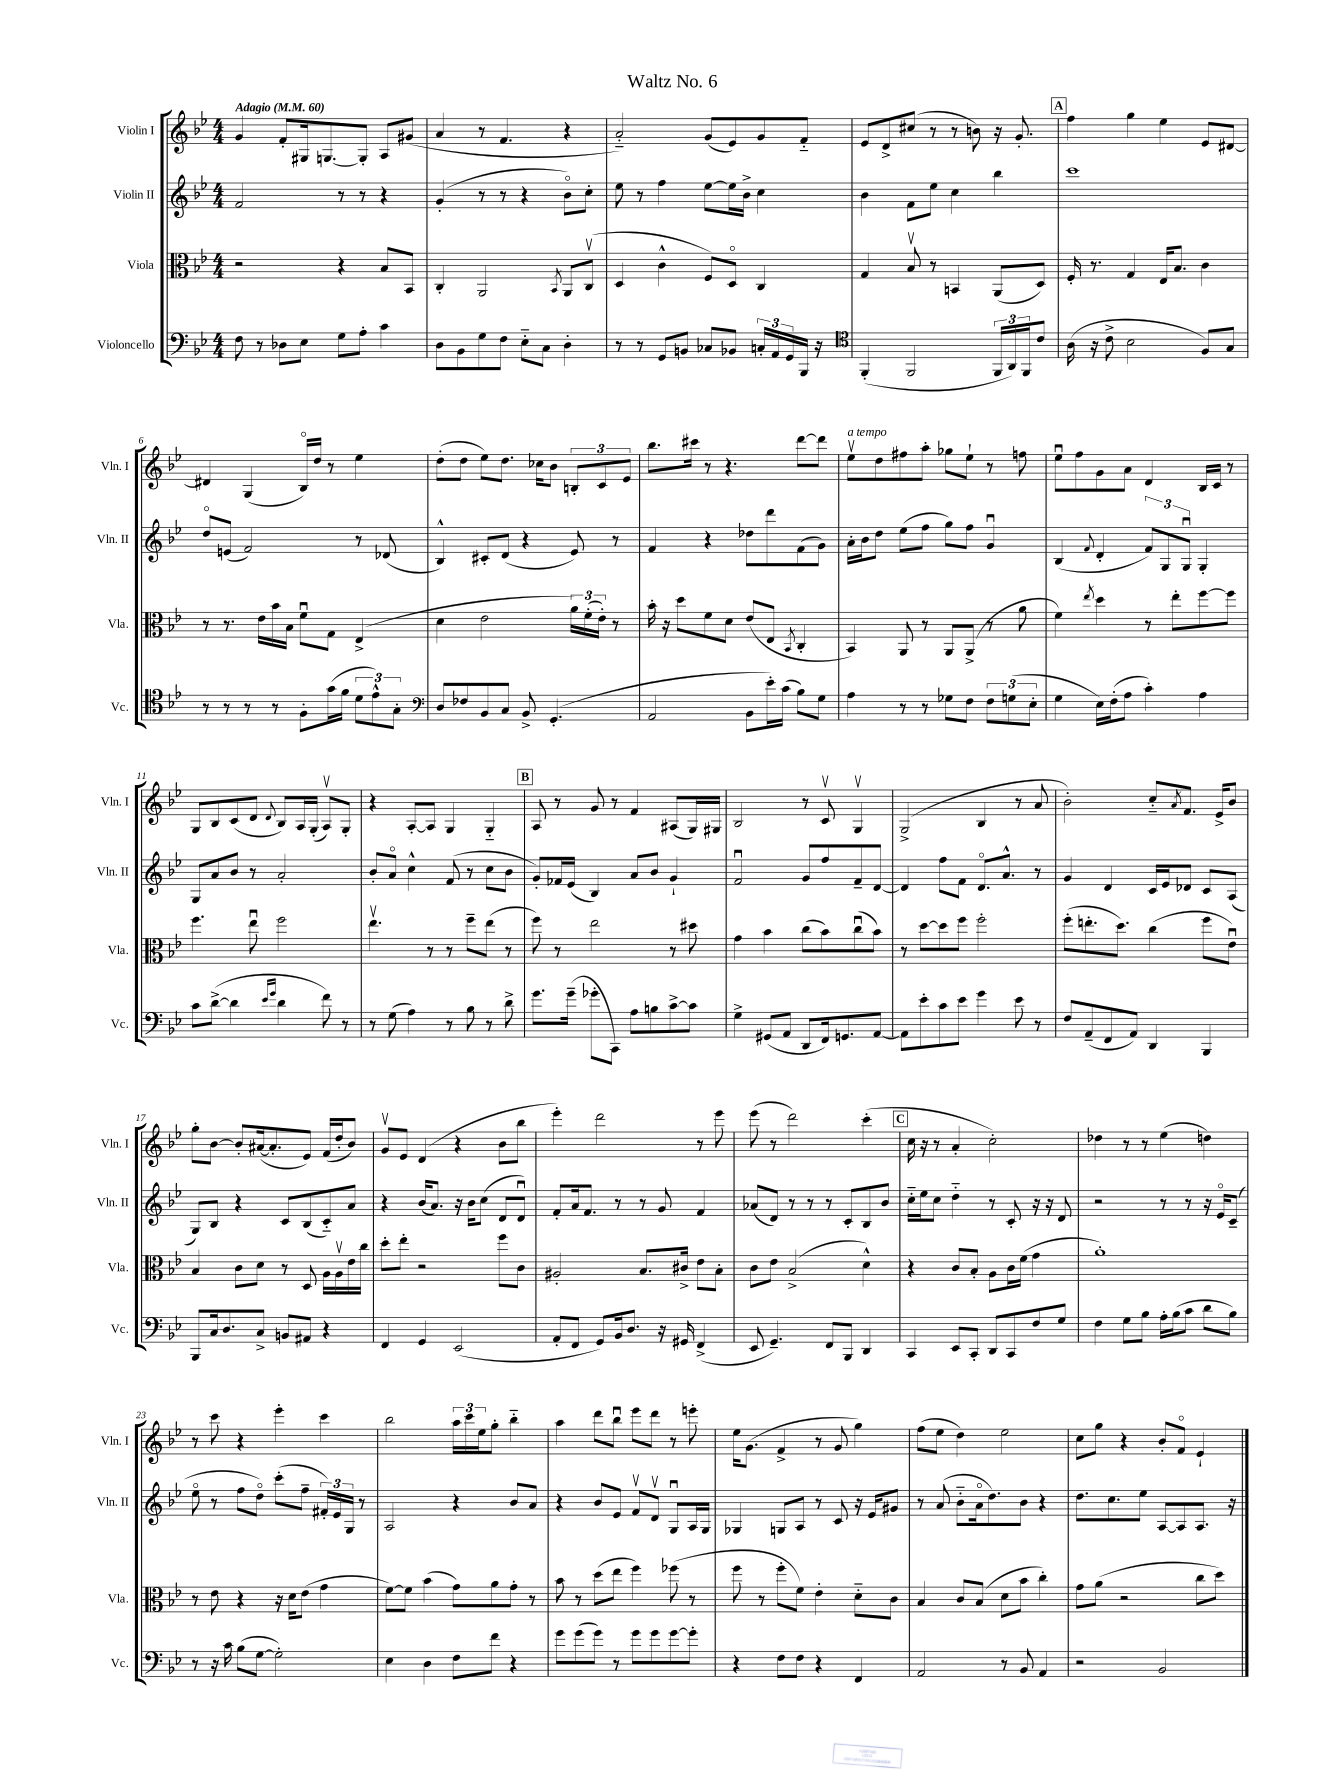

**kern	**kern	**kern	**kern
*staff4	*staff3	*staff2	*staff1
*clefF4	*clefC3	*clefG2	*clefG2
*k[b-e-]	*k[b-e-]	*k[b-e-]	*k[b-e-]
*M4/4	*M4/4	*M4/4	*M4/4
*MM60	*MM60	*MM60	*MM60
8F\	2r	2f/	4g/
8r	.	.	.
8D-\L	.	.	8f'/L
8E-\J	.	.	16G#/k
.	.	.	[8.G/
8G\L	4r	8r	.
8A'\J	.	8r	8G'/]J
4c\	8B-/L	4r	8A/L
.	8BB-/J	.	(8g#/J
=	=	=	=
8D\L	4C'/	(4g'/	4a/
8BB-\	.	.	.
8G\	2AA/	8r	8r
8F\J	.	8r	4.f/
8E-'~\L	.	4r	.
8C\J	.	.	.
.	8qBB-/	.	.
4D'\	8AA/L	8b-o\L)	4r
.	(8Cv/J	8cc'\J	.
=	=	=	=
8r	4D/	8ee-\	2a'~/)
8r	.	8r	.
8GG/L	4c^^\	4ff\	.
8BB/J	.	.	.
8C-/L	8F/L)	[8ee-\L	(8g/L
8BB-/J	8Do/J	16ee-\]L	8e-/)
.	.	16b-^\JJ	.
24C'/LL	4C/	4cc\	8g/
24AA/	.	.	.
24GG/	.	.	.
16BBB-/JJ	.	.	8f'~/J
16r	.	.	.
=	=	=	=
*clefC4	*	*	*
(4FF'/	4G/	4b-\	8e-/L
.	.	.	8d^/
2FF/	8B-v/	8f\L	(8cc#/J
.	8r	8ee-\J	8r
.	4BB/	4cc\	8r
.	.	.	8b\)
24FF/LL	(8AA/L	4bb-\	16r
24AA/)	.	.	.
.	.	.	8.g'/
24FF/J	.	.	.
8c/J	8D/J)	.	.
=	=	=	=
(16A\	16F'/	1ccc	4ff\
16r	8.r	.	.
8c^\	.	.	.
2B-\	4G/	.	4gg\
.	16E-/LK	.	4ee-\
.	8.B-/J	.	.
8F/L)	4c\	.	8e-/L
8G/J	.	.	[8d#/J
=	=	=	=
8r	8r	8ddo/L	4d#/]
8r	8.r	(8e/J	.
8r	.	2f/)	(4G/
.	16e-\LL	.	.
8r	16b-\	.	.
.	16B-\JJ	.	.
8F'\L	8fu\L	.	16B-o/LL)
.	.	.	16dd/JJ
(16g\L	8G\J	.	8r
16f\JJ	.	.	.
12d\L	(4E-^/	8r	4ee-\
12e-^^\)	.	.	.
.	.	(8d-/	.
12G'\J	.	.	.
=	=	=	=
*clefF4	*	*	*
8D/L	4d\	4B-^^/)	(8dd'\L
8F-/	.	.	8dd\J
8BB-/	2e-\	8c#'/L	8ee-\L)
8C/J	.	(8d/J	8.dd\J
8BB-^/	.	4r	.
.	.	.	16cc-\LK
(4.GG'/	.	.	8b-\J
.	24a\LL)	8e-/)	12B'/L
.	(24f'\	.	.
.	24e-'\JJ)	.	12c/
.	8r	8r	.
.	.	.	12e-/J
=	=	=	=
2AA/	16b-'\	4f/	8.bb-\L
.	16r	.	.
.	8dd\L	.	.
.	.	.	16ccc#\Jk
.	8f\	4r	8r
.	8d\J	.	4.r
8BB-\L	(8e-/L	8dd-\L	.
16e-'\L)	8E-/J	8ddd\	.
(16c\JJ	.	.	.
.	8qBB-/	.	.
8B-\L)	4C'/	(8f\	[8ddd\L
8G\J	.	8g\J)	8ddd\]J
=	=	=	=
4A\	4BB-/)	16a'\LL	8ee-v\L
.	.	16b-\J	.
.	.	8dd\J	8dd\
8r	8AA/	(8ee-\L	8ff#\
8r	8r	8ff\J	8aa'\J
8G-\L	8AA/L	8gg\L)	8gg-\L
8F\J	(8AA^/J	8ff\J	8ee-`\J
12F\L	8r	4gu/	8r
(12G\	.	.	.
.	8a\	.	8ff\
12E-'\J	.	.	.
=	=	=	=
4G\	4f\)	(4B-/	8ee-u\L
.	.	.	8ff\
.	8qee-/	8qqf/	.
16E-\LL)	4dd\	4d'/	8g\
(16F'\J	.	.	.
8A\J	.	.	8a\J
4c'\)	8r	12f/L)	4d/
.	.	12G/	.
.	8ee-'\L	.	.
.	.	12Gu/J	.
4A\	[8ff\	4G'/	16B-/LL
.	.	.	16c/JJ
.	8ff\]J	.	8r
=	=	=	=
8c\L	4.ff\	8G/L	8G/L
([8d^\J	.	8a/	8B-/
4d\]	.	8b-/J	(8c/
.	8ee-u\	8r	8d/J
16qqe-/LL	.	.	.
16qqg/JJ	.	.	8qqd/
4d\	2ff\	2a'/	8B-/L)
.	.	.	16A/L
.	.	.	(16G'/JJ
8f\)	.	.	8Av/L)
8r	.	.	8G'/J
=	=	=	=
8r	4.ee-v\	8b-'/L	4r
(8G\	.	8ao/J	.
4A\)	.	4cc^^\	[8A'/L
.	8r	.	8A/]J
8r	8r	(8f/	4G/
8B-\	8ff~\L	8r	.
8r	(8ee-\J	8cc\L	4G'~/
8d^\	8r	8b-\J	.
=	=	=	=
8.g\L	8ff\)	8g'/L)	8A/
.	8r	16f-/L	8r
(16g~\Jk	.	(16e-/JJ	.
8g-'\L	2ee-\	4B-/)	8g/
8CC\J)	.	.	8r
8A\L	.	8a/L	4f/
8B\	.	8b-/J	.
[8c^\	8r	4g`/	(8A#/L
8c\]J	8dd#\	.	16G/L)
.	.	.	16G#/JJ
=	=	=	=
4G^\	4g\	2fu/	2B-/
(8GG#/L	4b-\	.	.
8AA/J	.	.	.
8DD/L	(8cc\L	8g/L	8r
16FF/k)	8b-\)	8ff/	8cv/
8.GG/	.	.	.
.	(8ccu\	8f~/	4Gv/
[8AA/J	8b-\J)	[8d/J	.
=	=	=	=
8AA\]L	8r	4d/]	(2G^/
8e-'\	[8dd\L	.	.
8c\	8dd\]	8ff\L	.
8e-\J	8ff\J	8f\J	.
4g\	2ff'\	8.do/L	4B-/
.	.	8.a^^/J	.
8e-\	.	.	8r
8r	.	8r	8a/
=	=	=	=
8F/L	(8ff'\L	4g/	2b-'\)
(8AA~/	8.ee'\	.	.
8FF/	.	4d/	.
.	8.dd\J)	.	.
8AA/J)	.	.	.
4DD/	(4cc\	16c/LL	8cc'~/L
.	.	16e-/J	.
.	.	.	8qa/
.	.	8d-/J	8.f/J
4BBB-/	8ff\L	8c/L	.
.	.	.	16e-^/LK
.	8e-u\J)	(8A/J	8b-/J
=	=	=	=
8BBB-/L	4B-/	8G/L)	8gg'\L
16C/k	.	8B-/J	[8b-\J
8.D/	.	.	.
.	8c\L	4r	8b-'/]L
8C^/J	8d\J	.	([16a#/k
.	.	.	8.a#'/]
8BB/L	8r	8c/L	.
8AA#/J	8D/	(8B-/	8e-/J)
4r	16A\LL	8c'~/)	(16f/LL
.	16Av\	.	16dd'/J
.	16e-\	8a/J	8b-/J)
.	16cc\JJ	.	.
=	=	=	=
4FF/	8dd'\L	4r	8gv/L
.	8ee-'\J	.	8e-/J
4GG/	2r	(16b-/LK	(4d/
.	.	8.a/J)	.
(2EE-/	.	16r	4r
.	.	16b-\LK	.
.	.	(8cc\J	.
.	8ff\L	8d/L	8b-\L
.	8c\J	8du/J)	8bb-\J
=	=	=	=
8AA'/L	2A#'/	8f'/L	4eee-'\)
8FF/J	.	16a/k	.
.	.	8.f/J	.
8GG/L)	.	.	2ddd\
16BB-/k	.	8r	.
8.D/J	.	.	.
.	8.B-/L	8r	.
16r	.	8g/	.
16GG#/	16c#^/Jk	.	.
(4FF^/	8e-\L	4f/	8r
.	8B-'\J	.	8eee-\
=	=	=	=
8EE-/	8c\L	(8a-/L	(8eee-\
4.GG~/)	8e-\J	8d/J)	8r
.	(2B-^/	8r	2ddd\)
.	.	8r	.
8FF/L	.	8r	.
8BBB-/J	.	8c'/L	.
4DD/	4d^^\)	8B-/	(4ccc'\
.	.	8b-/J	.
=	=	=	=
4CC/	4r	16cc'~\LL	16cc\
.	.	16ee-\J	16r
.	.	8cc\J	8r
8EE-/L	8c/L	4dd'~\	4a'/
8CC'/J	8B-'/J	.	.
8DD/L	8A\L	8r	2cc'\)
8CC/	16c\L	8c'/	.
.	(16f\JJ	.	.
8F/	4g\	16r	.
.	.	16r	.
8G/J	.	8d/	.
=	=	=	=
4F\	1a')	2r	4dd-\
8G\L	.	.	8r
8B-\J	.	.	8r
16A'\LL	.	8r	(4ee-\
(16B-\J	.	.	.
8c\J	.	8r	.
8d\L	.	16r	4dd\)
.	.	16e-o/LK	.
8B-\J)	.	(8c~/J	.
=	=	=	=
8r	8r	8ee-o\	8r
16r	8e-\	8r	8ccc\
16c\	.	.	.
(8B-\L	4r	8ff\L	4r
[8G\J	.	8ddo\J)	.
2G'\])	16r	(8ccc'\L	4eee-'\
.	16d\LK	.	.
.	(8e-\J	8ff~\J	.
.	4g\	24f#'/LL)	4ccc\
.	.	24e-/	.
.	.	24G/JJ	.
.	.	8r	.
=	=	=	=
4E-\	[8f\L)	2A/	2bb-\
.	8f\]J	.	.
4D\	(4b-\	.	.
8F\L	8g\L)	4r	24aa\LL
.	.	.	24ccc\
.	.	.	24ee-\J
8f\J	8a\	.	8gg'\J
4r	8g'\J	8b-/L	4bb-'~\
.	8r	8a/J	.
=	=	=	=
8g\L	8b-\	4r	4aa\
(8g\	8r	.	.
8g\J)	(8dd\L	8b-/L	8ddd\L
8r	8ee-\J	8e-/J	8bb-u\J
8g\L	4ff\)	8fv/L	8eee-\L
8g\	.	8dv/J	8ddd\J
[8g\	(8ff-\	8Gu/L	8r
8g'\]J	8r	16A/L	8eee'\
.	.	16G/JJ	.
=	=	=	=
4r	8ff\	4G-/	16ee-\LK
.	.	.	(8.g\J
.	8r	.	.
8F\L	8ff'\L	8G/L	4f^/
8F\J	8f\J)	8A/J	.
4r	4e-'\	8r	8r
.	.	8c/	8g/
4FF/	8d'~\L	16r	4gg\)
.	.	16e-/LK	.
.	8c\J	8g#/J	.
=	=	=	=
2AA/	4B-/	8r	(8ff\L
.	.	(8a/	8ee-\J
.	8c/L	8b-'~\L	4dd\)
.	(8B-/J	16ao\k	.
.	.	8.dd\)	.
8r	8d\L	.	2ee-\
8BB-/	8b-\J	8b-\J	.
4AA/	4cc'\)	4r	.
=	=	=	=
2r	8g\L	8.dd\L	8cc\L
.	(8a\J	.	8gg\J
.	.	8.cc\	.
.	2r	.	4r
.	.	8ee-\J	.
2BB-/	.	[8A/L	8b-'/L
.	.	8A/]	8fo/J
.	8cc\L	8.A/J	4e-`/
.	8dd\J)	.	.
.	.	16r	.
==	==	==	==
*-	*-	*-	*-
